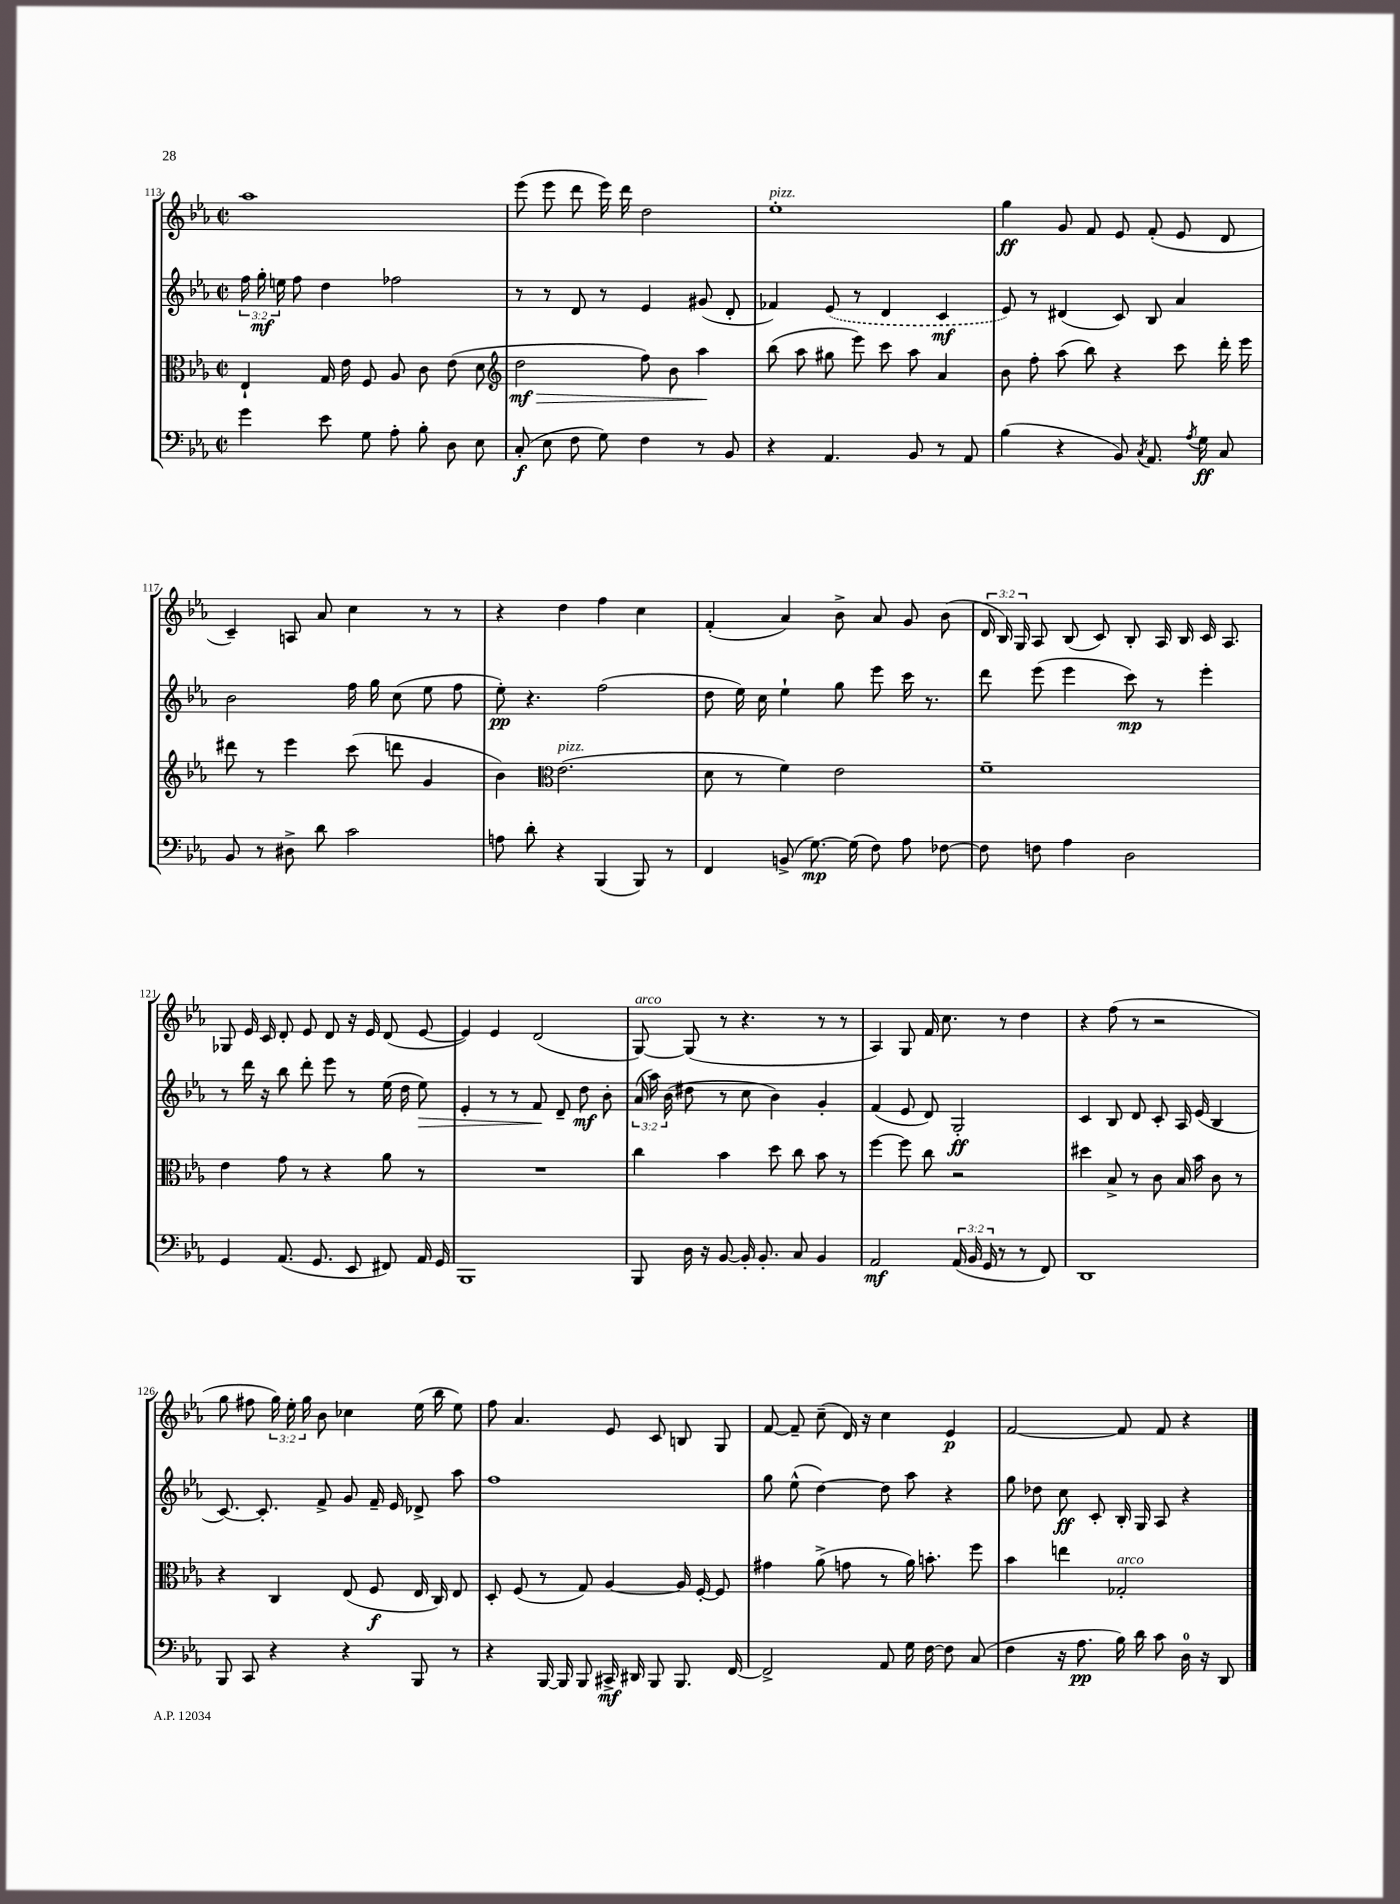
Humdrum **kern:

**kern	**kern	**kern	**kern
*staff4	*staff3	*staff2	*staff1
*clefF4	*clefC3	*clefG2	*clefG2
*k[b-e-a-]	*k[b-e-a-]	*k[b-e-a-]	*k[b-e-a-]
*M2/2	*M2/2	*M2/2	*M2/2
*met(c|)	*met(c|)	*met(c|)	*met(c|)
4g	4E-`	24ff	1aa-
.	.	24gg'	.
.	.	24ee	.
.	.	8ff	.
8e-	16G	4dd	.
.	16e-	.	.
8G	8F	.	.
8A-'	8A-	2ff-	.
8B-'	8c	.	.
8D	(8e-	.	.
8E-	8d	.	.
=	=	=	=
*	*clefG2	*	*
(8C'	2dd	8r	(8eee-
8E-	.	8r	8eee-
8F	.	8d	8ddd
8G)	.	8r	16eee-)
.	.	.	16ddd
4F	8ff)	4e-	2dd
.	8b-	.	.
8r	4aa-	(8g#	.
8BB-	.	8d'	.
=	=	=	=
4r	(8bb-	4f-)	1ee-'
.	8aa-	.	.
4.AA-	8gg#	(8e-	.
.	8eee-)	8r	.
.	8ccc	4d	.
8BB-	8aa-	.	.
8r	4a-	4c	.
8AA-	.	.	.
=	=	=	=
(4B-	8b-	8e-)	4gg
.	8ff'	8r	.
4r	(8aa-	(4d#	8g
.	8bb-)	.	8f
8BB-)	4r	8c)	8e-
8qC	.	.	.
8.AA-	.	8B-	(8f'
.	8ccc	4a-	8e-
8qA-	.	.	.
16G	.	.	.
8C	16ddd'	.	8d
.	16eee-	.	.
=	=	=	=
8BB-	8ddd#	2b-	4c~)
8r	8r	.	.
8D#^	4eee-	.	8A
8d	.	.	8a-
2c	(8ccc	16ff	4cc
.	.	16gg	.
.	8ddd	(8cc	.
.	4g	8ee-	8r
.	.	8ff	8r
=	=	=	=
8A	4b-)	8ee-')	4r
8d'	.	4.r	.
*	*clefC3	*	*
4r	(2.e-	.	4dd
(4BBB-	.	(2ff	4ff
8BBB-)	.	.	4cc
8r	.	.	.
=	=	=	=
4FF	8d	8dd	(4f'
.	8r	16ee-)	.
.	.	16cc	.
(8BB^	4f)	4ee-`	4a-)
[8.G)	.	.	.
.	2e-	8gg	8b-^
(16G]	.	.	.
8F)	.	8eee-	8a-
8A-	.	16ccc	8g
.	.	8.r	.
[8F-	.	.	(8b-
=	=	=	=
8F-]	1f~	8ddd	24d
.	.	.	24B-)
.	.	.	24G
8F	.	(8eee-	8A-
4A-	.	4eee-	(8B-
.	.	.	8c)
2D	.	8ccc)	8B-'
.	.	8r	16A-
.	.	.	16B-
.	.	4eee-'	16c
.	.	.	8.A-
=	=	=	=
4GG	4e-	8r	8G-
.	.	16ddd	16e-
.	.	16r	16c
(8.AA-	8g	8bb-	8d'
.	8r	8ddd'	8e-
8.GG	.	.	.
.	4r	8eee-	8d
8EE-	.	8r	16r
.	.	.	16e-
8FF#)	8a-	(16ee-	(8d
.	.	16dd	.
16AA-	8r	8ee-)	[8e-
16GG	.	.	.
=	=	=	=
1BBB-	1r	4e-'	4e-])
.	.	8r	4e-
.	.	8r	.
.	.	8f	(2d
.	.	8d~	.
.	.	8dd	.
.	.	8b-'	.
=	=	=	=
8BBB-	4cc	(24a-	[8G)
.	.	24aa-)	.
.	.	(24b-	.
16D	.	8dd#	(8G]
16r	.	.	.
[8BB-	4b-	8r	8r
16BB-']	.	8cc	4.r
8.BB-'	.	.	.
.	8dd	4b-)	.
8C	8cc	.	.
4BB-	8b-	4g'	8r
.	8r	.	8r
=	=	=	=
2AA-	[4ff	(4f	4A-)
.	8ff]	8e-	8G
.	8cc	8d)	16f
.	.	.	8.cc
(24AA-	2r	2G'	.
24BB-	.	.	.
24GG	.	.	.
8r	.	.	8r
8r	.	.	4dd
8FF)	.	.	.
=	=	=	=
1DD	4dd#	4c	4r
.	8B-^	8B-	(8ff
.	8r	8d	8r
.	8c	8c'	2r
.	16B-	16A-	.
.	16b-	(16e-	.
.	8c	4B-	.
.	8r	.	.
=	=	=	=
8BBB-	4r	[8.c)	8gg
8CC	.	.	8ff#
.	.	8.c']	.
4r	4C	.	24gg)
.	.	.	24ee-'
.	.	.	24gg
.	.	8f^	8b-
4r	(8E-	8g	4cc-
.	8F	16f~	.
.	.	16e-	.
8BBB-	16E-	8d-^	(16ee-
.	16C)	.	16bb-
8r	8E-	8aa-	8ee-)
=	=	=	=
4r	8D'	1ff	8ff
.	(8F	.	4.a-
[16BBB-	8r	.	.
16BBB-]	.	.	.
8BBB-	8G)	.	.
16CC#^	[4A-	.	8e-
16DD#	.	.	.
8BBB-	.	.	8c
8.BBB-	16A-]	.	8B
.	[16F'	.	.
.	8F]	.	8G
[16FF	.	.	.
=	=	=	=
2FF^]	4g#	8gg	[8f
.	.	(8ee-^^	8f~]
.	(8a-^	[4dd)	(8cc~
.	8g	.	16d)
.	.	.	16r
8AA-	8r	8dd]	4cc
16G	16a-)	8aa-	.
[16F	8.b'	.	.
8F]	.	4r	4e-
(8C	8ff	.	.
=	=	=	=
4F	4b-	8gg	[2f
.	.	8dd-	.
16r	4ee	8cc	.
8.A-	.	.	.
.	.	8c'	.
16B-)	2G-'	16B-'	8f]
16d	.	16G	.
8c	.	8A-	8f
16D	.	4r	4r
16r	.	.	.
8DD	.	.	.
==	==	==	==
*-	*-	*-	*-
